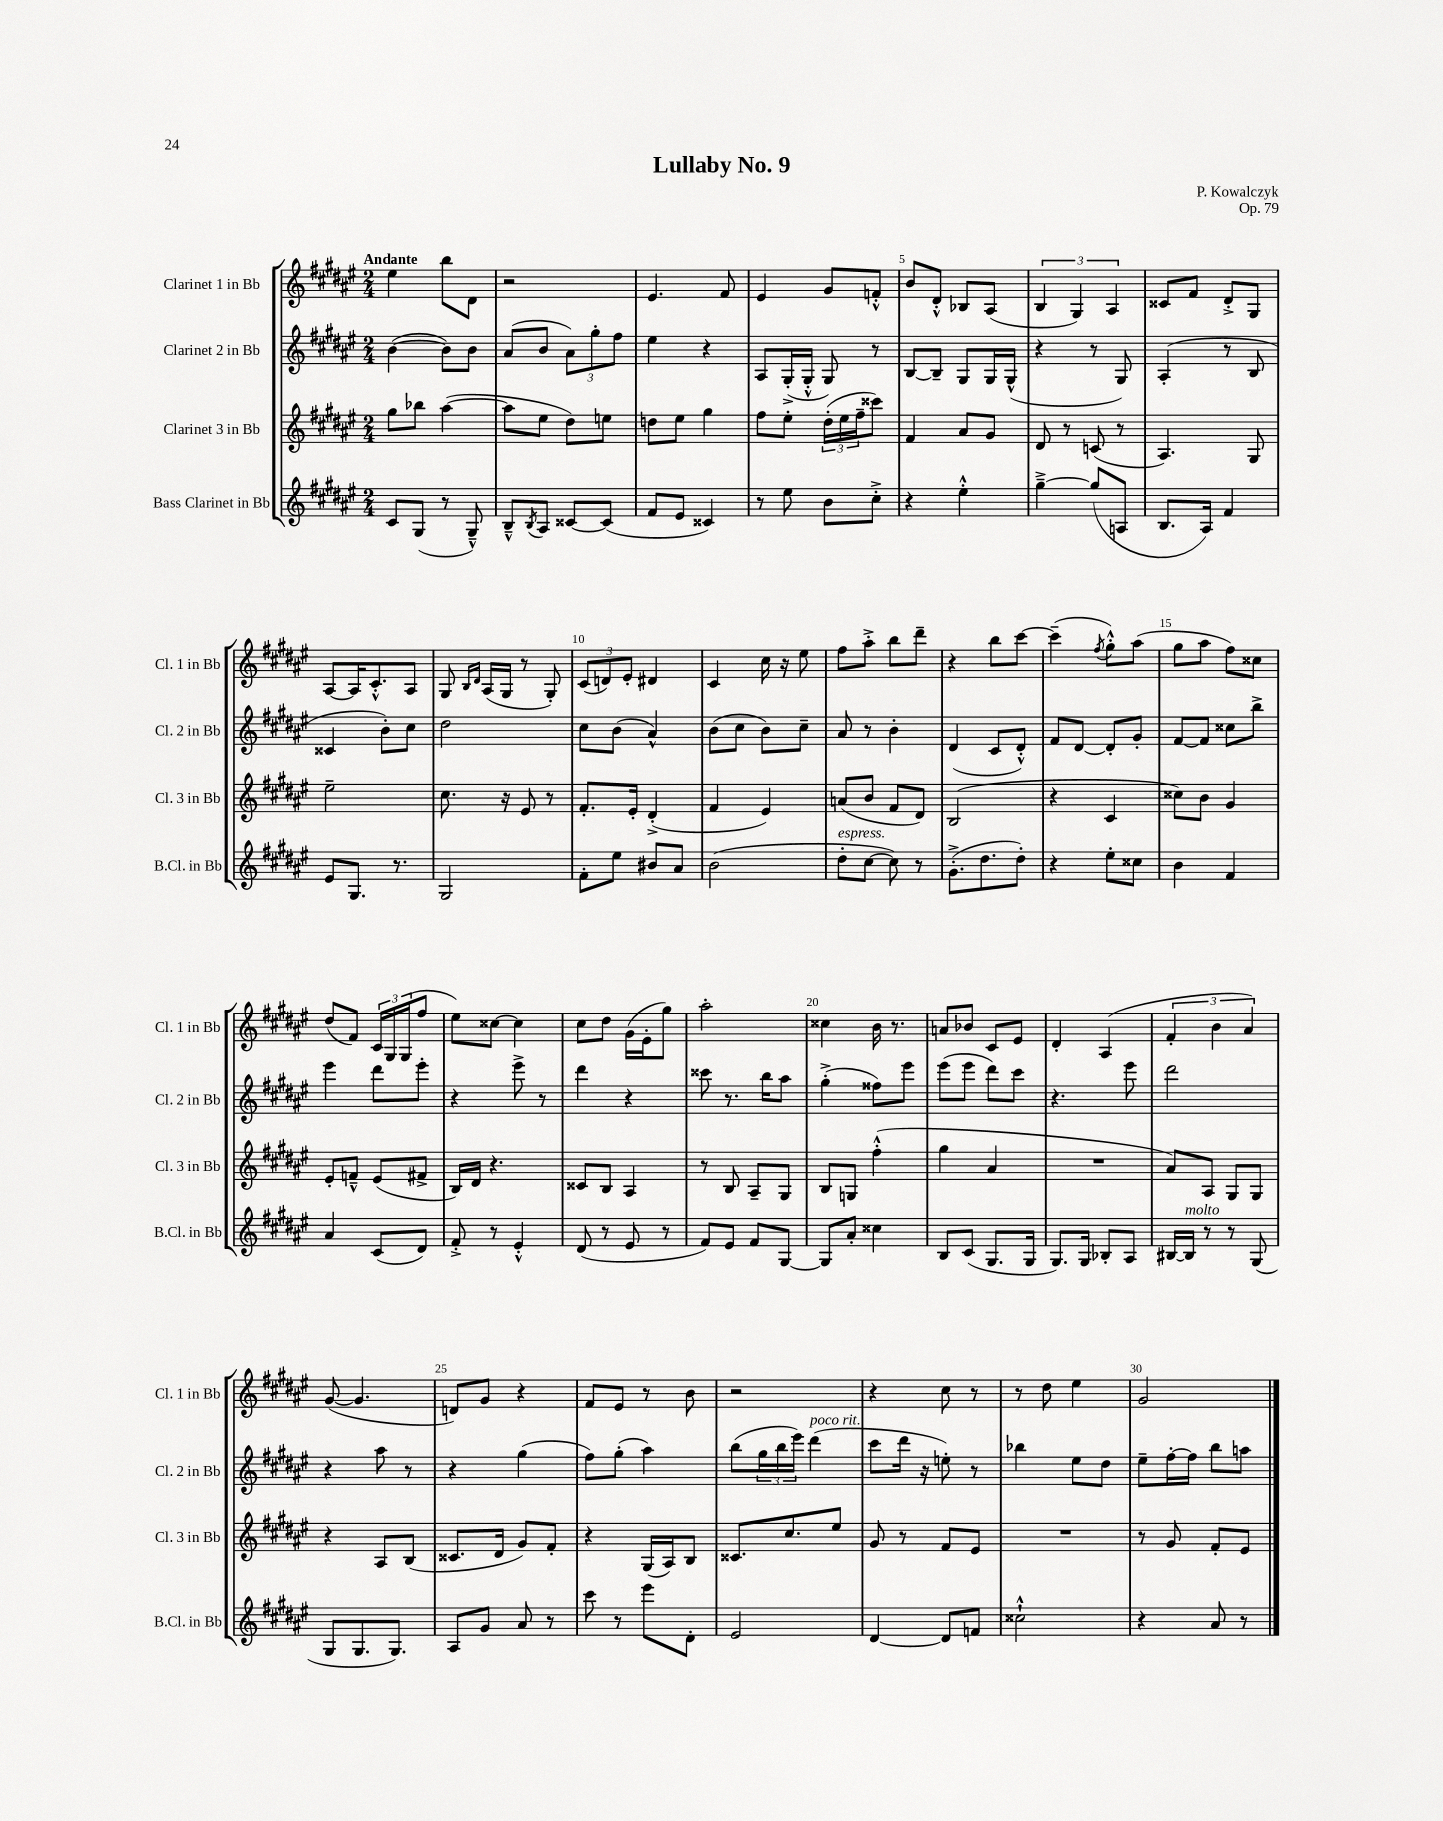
\header { title = "Lullaby No. 9" composer = "P. Kowalczyk" opus = "Op. 79" }
<<
\new StaffGroup <<
\new Staff = "s0" \with { instrumentName = "Clarinet 1 in Bb" shortInstrumentName = "Cl. 1 in Bb" } {
    \clef treble \key fis \major \numericTimeSignature \time 2/4 \tempo "Andante"
    eis''4 b''8 dis'8 |
    r2 |
    eis'4. fis'8 |
    eis'4 gis'8 f'8-.-^ |
    b'8 dis'8-.-^ bes8 ais8( |
    \tuplet 3/2 { b4 gis4) ais4 } |
    cisis'8 fis'8 dis'8-.-> gis8 |
    ais8~ ais16 cis'8.-.-^ ais8 |
    gis8 \grace { b16 dis'16 } ais16( gis16 r8 gis8-.) |
    \tuplet 3/2 { cis'8( d'8) eis'8-. } dis'4 |
    cis'4 cis''16 r16 eis''8 |
    fis''8 ais''8-.-> b''8 dis'''8-- |
    r4 b''8 cis'''8~ |
    cis'''4--( \acciaccatura { fis''8 } gis''8-.-^) ais''8( |
    gis''8 ais''8 fis''8) cisis''8 |
    dis''8( fis'8) \tuplet 3/2 { cis'16 gis16 gis16( } fis''8 |
    eis''8) cisis''8~ cisis''4 |
    cis''8 dis''8 gis'16( eis'16-. gis''8) |
    ais''2-. |
    cisis''4 b'16 r8. |
    a'8 bes'8 cis'8 eis'8 |
    dis'4-. ais4( |
    \tuplet 3/2 { fis'4-. b'4 ais'4) } |
    gis'8~( gis'4. |
    d'8) gis'8 r4 |
    fis'8 eis'8 r8 b'8 |
    r2 |
    r4 cis''8 r8 |
    r8 dis''8 eis''4 |
    gis'2 \bar "|." |
}
\new Staff = "s1" \with { instrumentName = "Clarinet 2 in Bb" shortInstrumentName = "Cl. 2 in Bb" } {
    \clef treble \key fis \major \numericTimeSignature \time 2/4
    b'4~( b'8) b'8 |
    ais'8( b'8 \tuplet 3/2 { ais'8) gis''8-. fis''8 } |
    eis''4 r4 |
    ais8 gis16-.->( gis16-.-^ gis8) r8 |
    b8~ b8-- gis8 gis16 gis16-^( |
    r4 r8 gis8) |
    ais4-.( r8 b8 |
    cisis'4 b'8-.) cis''8 |
    dis''2 |
    cis''8 b'8( ais'4-^) |
    b'8( cis''8 b'8) cis''8-- |
    ais'8 r8 b'4-. |
    dis'4( cis'8 dis'8-.-^) |
    fis'8 dis'8~ dis'8-. gis'8-. |
    fis'8~ fis'8 cisis''8 b''8-> |
    eis'''4 dis'''8 eis'''8-. |
    r4 eis'''8-> r8 |
    dis'''4 r4 |
    cisis'''8 r8. b''16 ais''8 |
    gis''4-.->( fisis''8) eis'''8 |
    eis'''8( eis'''8 dis'''8) cis'''8 |
    r4. eis'''8 |
    dis'''2 |
    r4 ais''8 r8 |
    r4 gis''4( |
    fis''8) gis''8-.( ais''4) |
    b''8( \tuplet 3/2 { gis''16 b''16 eis'''16) } dis'''4^\markup { \italic "poco rit." }( |
    cis'''8 dis'''16 r16 e''8-.) r8 |
    bes''4 eis''8 dis''8 |
    eis''8-- fis''16~-. fis''16 b''8 a''8 \bar "|." |
}
\new Staff = "s2" \with { instrumentName = "Clarinet 3 in Bb" shortInstrumentName = "Cl. 3 in Bb" } {
    \clef treble \key fis \major \numericTimeSignature \time 2/4
    gis''8 bes''8 ais''4~( |
    ais''8 eis''8 dis''8) e''8 |
    d''8 eis''8 gis''4 |
    fis''8 eis''8-. \tuplet 3/2 { dis''16-.( eis''16 fis''16-- } cisis'''8) |
    fis'4 ais'8 gis'8 |
    dis'8 r8 c'8( r8 |
    ais4.) gis8 |
    eis''2-- |
    cis''8. r16 eis'8 r8 |
    fis'8.-. eis'16-. dis'4-.->( |
    fis'4 eis'4) |
    a'8( b'8 fis'8 dis'8) |
    b2( |
    r4 cis'4 |
    cisis''8) b'8 gis'4 |
    eis'8-. f'8---^ eis'8( fis'8-> |
    b16) dis'16 r4. |
    cisis'8 b8 ais4 |
    r8 b8 ais8-- gis8 |
    b8 g8 fis''4-.-^( |
    gis''4 ais'4 |
    R2 |
    ais'8) ais8 gis8 gis8 |
    r4 ais8 b8( |
    cisis'8. dis'16 gis'8) fis'8-. |
    r4 gis16( ais16) b8 |
    cisis'8. cis''8. eis''8 |
    gis'8 r8 fis'8 eis'8 |
    R2 |
    r8 gis'8 fis'8-. eis'8 \bar "|." |
}
\new Staff = "s3" \with { instrumentName = "Bass Clarinet in Bb" shortInstrumentName = "B.Cl. in Bb" } {
    \clef treble \key fis \major \numericTimeSignature \time 2/4
    cis'8 gis8( r8 gis8---^) |
    b8---^ \acciaccatura { b8 } ais8 cisis'8~ cisis'8( |
    fis'8 eis'8 cisis'4) |
    r8 eis''8 b'8 cis''8-.-> |
    r4 eis''4-.-^ |
    gis''4~---> gis''8( a8 |
    b8. ais16) fis'4 |
    eis'8 gis8. r8. |
    gis2 |
    fis'8-. eis''8 bis'8 ais'8 |
    b'2( |
    dis''8-.^\markup { \italic "espress." } cis''8~ cis''8) r8 |
    gis'8.-.->( dis''8. dis''8-.) |
    r4 eis''8-. cisis''8 |
    b'4 fis'4 |
    ais'4 cis'8( dis'8) |
    fis'8-.-> r8 eis'4-.-^ |
    dis'8( r8 eis'8 r8 |
    fis'8) eis'8 fis'8 gis8~ |
    gis8 ais'8-. cisis''4 |
    b8 cis'8( gis8. gis16 |
    gis8.) gis16 bes8-. ais8 |
    bis16~ bis16^\markup { \italic "molto" } r8 r8 gis8( |
    gis8 gis8. gis8.) |
    ais8 gis'8 ais'8 r8 |
    cis'''8 r8 eis'''8 dis'8-. |
    eis'2 |
    dis'4~ dis'8 f'8 |
    cisis''2-!-^ |
    r4 ais'8 r8 \bar "|." |
}
>>
>>
\layout { \context { \Score \override BarNumber.break-visibility = ##(#f #t #t) barNumberVisibility = #(every-nth-bar-number-visible 5) } }
